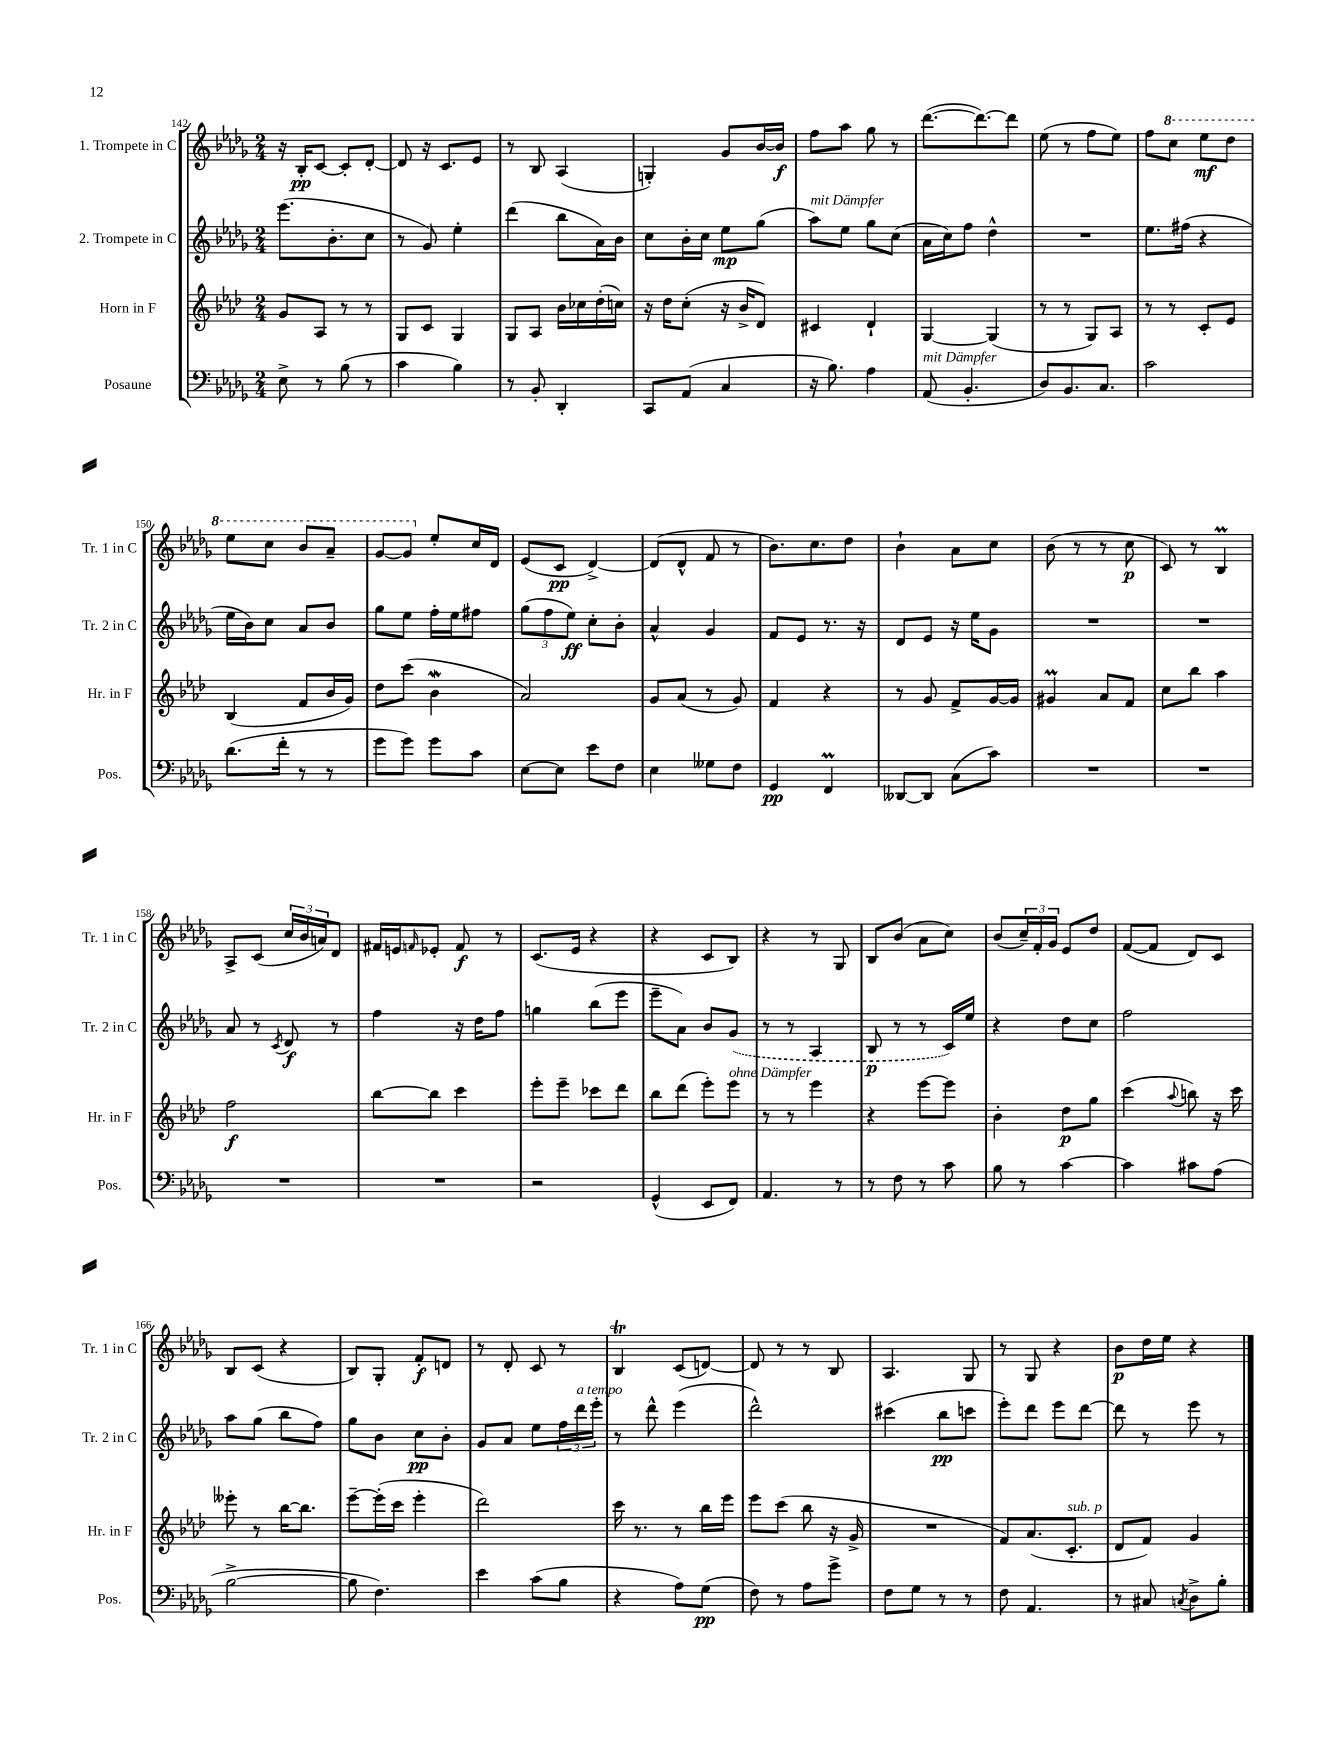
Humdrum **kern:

**kern	**kern	**kern	**kern
*staff4	*staff3	*staff2	*staff1
*clefF4	*clefG2	*clefG2	*clefG2
*k[b-e-a-d-g-]	*k[b-e-a-d-]	*k[b-e-a-d-g-]	*k[b-e-a-d-g-]
*M2/4	*M2/4	*M2/4	*M2/4
8E-^	8g	(8.eee-	16r
.	.	.	16B-'
8r	8A-	.	[8c
.	.	8.b-'	.
(8B-	8r	.	8c']
8r	8r	8cc	[8d-'
=	=	=	=
4c	8G	8r	8d-]
.	8c	8g-)	16r
.	.	.	8.c
4B-)	4G	4ee-'	.
.	.	.	8e-
=	=	=	=
8r	8G	(4ddd-	8r
8BB-'	8A-	.	8B-
4DD-'	16b-	8bb-	(4A-
.	16cc-	.	.
.	(16dd-'	16a-)	.
.	16cc)	16b-	.
=	=	=	=
8CC	16r	8cc	4G')
.	16dd-	.	.
(8AA-	(8cc'	16b-'	.
.	.	16cc	.
4C	16r	8ee-	8g-
.	16b-^	.	.
.	8d-)	(8gg-	[16b-
.	.	.	16b-]
=	=	=	=
16r	4c#	8aa-)	8ff
8.B-)	.	.	.
.	.	8ee-	8aa-
4A-	4d-`	8gg-	8gg-
.	.	(8cc	8r
=	=	=	=
(8AA-	[4G	16a-	([8.ddd-
.	.	16cc)	.
4.BB-'	.	8ff	.
.	.	.	8.ddd-_)
.	(4G]	4dd-^^	.
.	.	.	8ddd-]
=	=	=	=
8D-)	8r	2r	(8ee-
8.BB-	8r	.	8r
.	8G)	.	8ff
8.C	.	.	.
.	8A-	.	8ee-)
=	=	=	=
2c	8r	8.ee-	8ff
.	8r	.	8ccc
.	.	(16ff#	.
.	8c'	4r	8eee-
.	8e-	.	8ddd-
=	=	=	=
(8.d-	(4B-	16ee-	8eee-
.	.	16b-)	.
.	.	8cc	8ccc
16f'	.	.	.
8r	8f	8a-	8bb-
8r	16b-	8b-	8aa-~
.	16g)	.	.
=	=	=	=
8g-	8dd-	8gg-	[8gg-
8g-)	(8ccc	8ee-	8gg-]
8g-	4b-	16ff'	8ee-'
.	.	16ee-	.
8c	.	8ff#	16cc
.	.	.	16d-
=	=	=	=
[8E-	2a-)	(12gg-	(8e-
.	.	12ff	.
8E-]	.	.	8c
.	.	12ee-)	.
8e-	.	8cc'	[4d-^)
8F	.	8b-'	.
=	=	=	=
4E-	8g	4a-^^	(8d-]
.	(8a-	.	8d-^^
8G--	8r	4g-	8f
8F	8g)	.	8r
=	=	=	=
4GG-	4f	8f	8.b-)
.	.	8e-	.
.	.	.	8.cc
4FF	4r	8.r	.
.	.	.	8dd-
.	.	16r	.
=	=	=	=
[8DD--	8r	8d-	4b-`
8DD--]	8g	8e-	.
(8C	8f^	16r	8a-
.	.	16ee-	.
8c)	[16g	8g-	8cc
.	16g]	.	.
=	=	=	=
2r	4g#	2r	(8b-
.	.	.	8r
.	8a-	.	8r
.	8f	.	8cc
=	=	=	=
2r	8cc	2r	8c)
.	8bb-	.	8r
.	4aa-	.	4B-
=	=	=	=
2r	2ff	8a-	8A-^
.	.	8r	(8c
.	.	8qc	.
.	.	8d-	24cc
.	.	.	24b-
.	.	.	24a)
.	.	8r	8d-
=	=	=	=
2r	[8bb-	4ff	16f#
.	.	.	16e
.	.	.	16qqf
.	8bb-]	.	8e-'
.	4ccc	16r	8f
.	.	16dd-	.
.	.	8ff	8r
=	=	=	=
2r	8eee-'	4gg	(8.c
.	8eee-~	.	.
.	.	.	16e-
.	8ccc-	(8bb-	4r
.	8ddd-	8eee-	.
=	=	=	=
(4GG-^^	8bb-	8eee-~	4r
.	(8ddd-	8a-)	.
8EE-	8eee-')	8b-	8c
8FF)	8eee-	(8g-	8B-)
=	=	=	=
4.AA-	8r	8r	4r
.	8r	8r	.
.	4eee-	4A-	8r
8r	.	.	8G-
=	=	=	=
8r	4r	8B-	8B-
8F	.	8r	(8b-
8r	[8eee-	8r	8a-
8c	8eee-]	16c)	8cc)
.	.	16ee-	.
=	=	=	=
8B-	4b-'	4r	(8b-
8r	.	.	24cc~)
.	.	.	24f'
.	.	.	24g-
[4c	8dd-	8dd-	8e-
.	8gg	8cc	8dd-
=	=	=	=
4c]	(4ccc	2ff	([8f
.	.	.	8f]
.	8qqaa-	.	.
8c#	8bb)	.	8d-)
(8A-	16r	.	8c
.	16ccc	.	.
=	=	=	=
[2B-^	8eee--'	8aa-	8B-
.	8r	(8gg-	(8c
.	[16bb-	8bb-	4r
.	8.bb-]	.	.
.	.	8ff)	.
=	=	=	=
8B-]	[8eee-~	8gg-	8B-)
4.F)	(16eee-']	8b-	8G-'
.	16ccc	.	.
.	4eee-'	8cc	8f'
.	.	8b-'	8d
=	=	=	=
4e-	2ddd-)	8g-	8r
.	.	8a-	8d-'
(8c	.	8ee-	8c
8B-	.	24ff	8r
.	.	24ddd-	.
.	.	24eee-'	.
=	=	=	=
4r	16ccc	8r	4B-
.	8.r	.	.
.	.	8ddd-^^	.
8A-)	8r	(4eee-	(8c
(8G-	16bb-	.	[8d)
.	16eee-	.	.
=	=	=	=
8F)	8eee-	2ddd-^^)	8d]
8r	(8ccc	.	8r
8A-	8bb-	.	8r
8g-^	16r	.	8B-
.	16g^	.	.
=	=	=	=
8F	2r	(4ccc#	4.A-
8G-	.	.	.
8r	.	8bb-	.
8r	.	8ccc	8G-
=	=	=	=
8F	8f)	8eee-')	8r
4.AA-	(8.a-	8ddd-	8G-
.	.	8eee-	4r
.	8.c'	.	.
.	.	[8ddd-	.
=	=	=	=
8r	8d-	8ddd-]	8b-
8C#	8f)	8r	16dd-
.	.	.	16ee-
8qC	.	.	.
8D-^	4g	8eee-	4r
8B-'	.	8r	.
==	==	==	==
*-	*-	*-	*-
